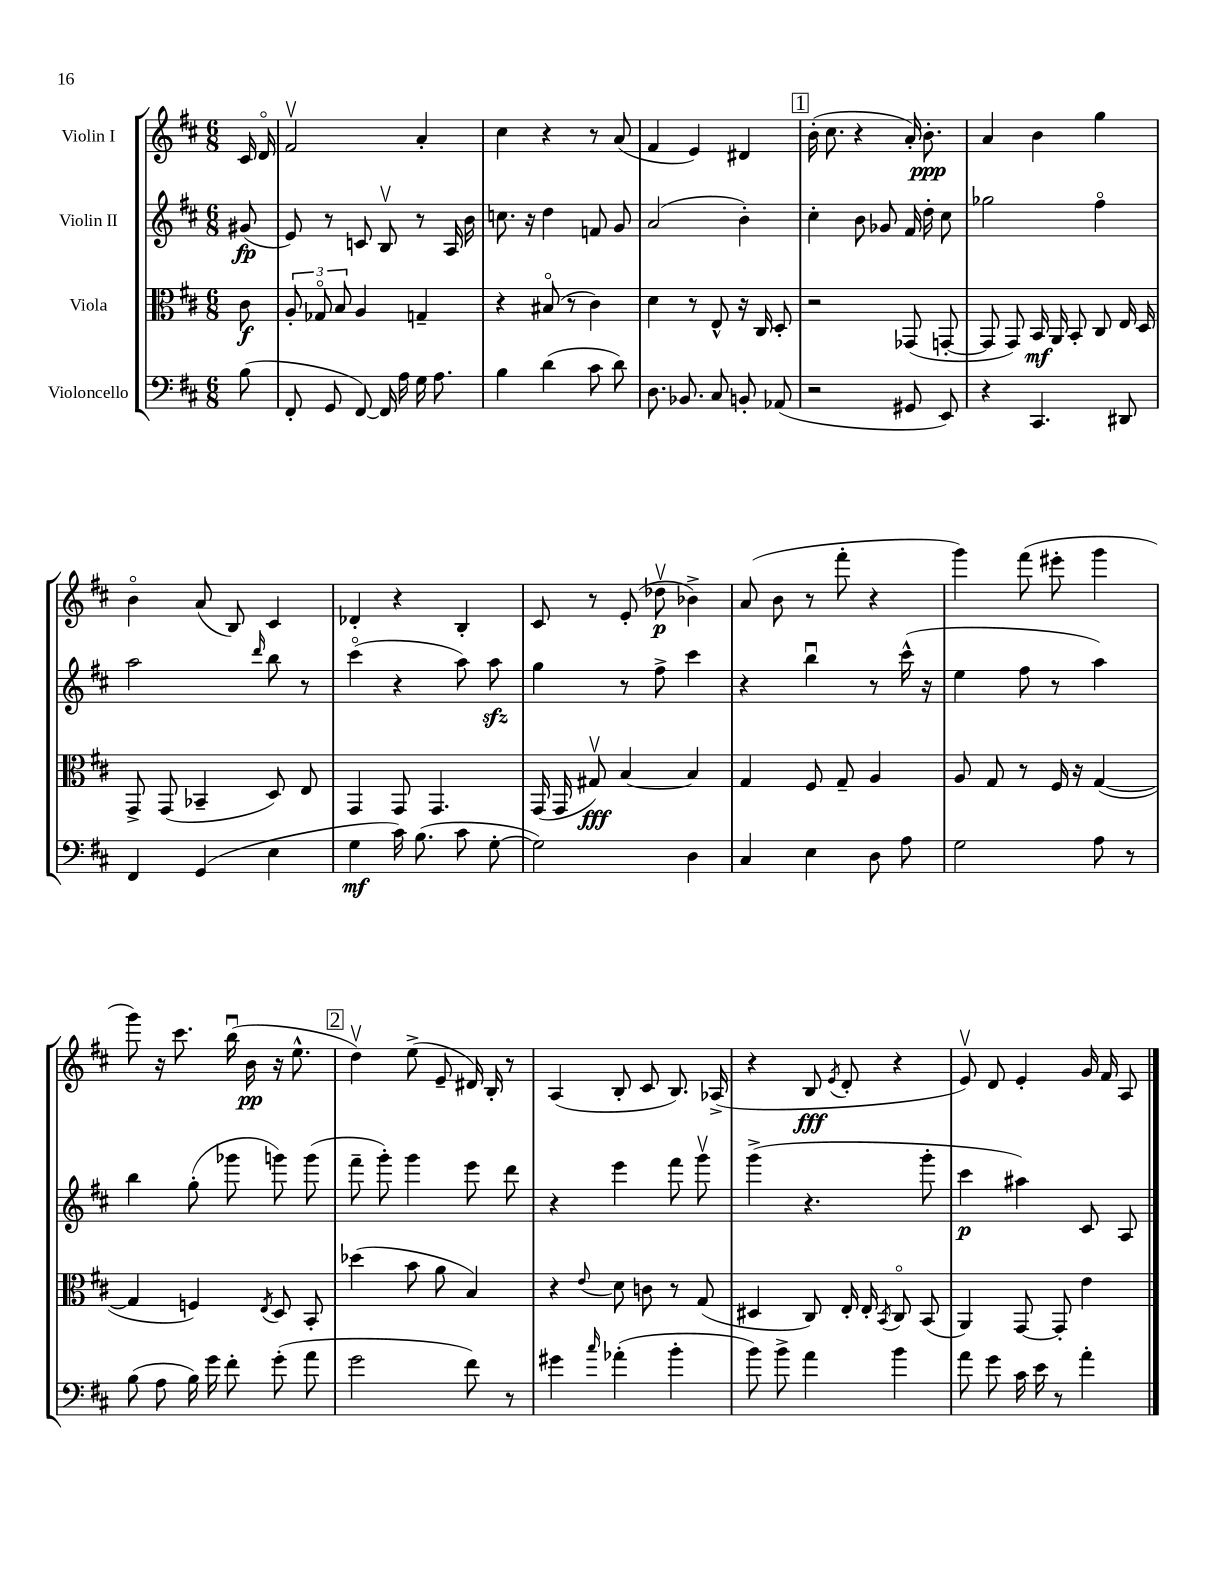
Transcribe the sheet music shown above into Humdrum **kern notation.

**kern	**kern	**kern	**kern
*staff4	*staff3	*staff2	*staff1
*clefF4	*clefC3	*clefG2	*clefG2
*k[f#c#]	*k[f#c#]	*k[f#c#]	*k[f#c#]
*M6/8	*M6/8	*M6/8	*M6/8
(8B\	8c#\	(8g#/	16c#/
.	.	.	16do/
=	=	=	=
8FF#'/	12A'/	8e/)	2f#v/
.	12G-o/	.	.
8GG/	.	8r	.
.	12B/	.	.
[8FF#/)	4A/	8c/	.
16FF#/]	.	8Bv/	.
16A\	.	.	.
16G\	4G~/	8r	4a'/
8.A\	.	.	.
.	.	16A/	.
.	.	16b\	.
=	=	=	=
4B\	4r	8.cc\	4cc#\
.	.	16r	.
(4d\	(8B#o/	4dd\	4r
.	8r	.	.
8c#\	4c#\)	8f/	8r
8d\)	.	8g/	(8a/
=	=	=	=
8.D\	4d\	(2a/	4f#/
8.BB-/	.	.	.
.	8r	.	4e/)
8C#/	8E^^/	.	.
8BB'/	16r	4b'\)	4d#/
.	16C#/	.	.
(8AA-/	8D'/	.	.
=	=	=	=
2r	2r	4cc#'\	(16b'\
.	.	.	8.cc#\
.	.	8b\	4r
.	.	8g-/	.
8GG#/	(8GG-/	16f#/	16a'/)
.	.	16dd'\	8.b'\
8EE/)	[8GG'/	8cc#\	.
=	=	=	=
4r	8GG/]	2gg-\	4a/
.	8GG/)	.	.
4.CC#/	16BB/	.	4b\
.	16AA/	.	.
.	8BB'/	.	.
.	8C#/	4ff#o\	4gg\
8DD#/	16E/	.	.
.	16D/	.	.
=	=	=	=
4FF#/	8GG^/	2aa\	4bo\
.	(8GG/	.	.
(4GG/	4BB-~/	.	(8a/
.	.	.	8B/)
.	.	16qqddd/	.
4E\	8D/)	8bb\	4c#/
.	8E/	8r	.
=	=	=	=
4G\	4GG/	(4ccc#o\	4d-'/
16c#\)	8GG/	4r	4r
(8.B\	.	.	.
.	4.GG/	.	.
8c#\	.	8aa\)	4B'/
[8G'\	.	8aa\	.
=	=	=	=
2G\])	(16GG/	4gg\	8c#/
.	16GG/	.	.
.	8G#v/)	.	8r
.	[4B/	8r	(8e'/
.	.	8ff#^\	8dd-v\
4D\	4B/]	4ccc#\	4b-^\)
=	=	=	=
4C#/	4G/	4r	(8a/
.	.	.	8b\
4E\	8F#/	4bbu\	8r
.	8G~/	.	8fff#'\
8D\	4A/	8r	4r
8A\	.	(16ccc#^^\	.
.	.	16r	.
=	=	=	=
2G\	8A/	4ee\	4ggg\)
.	8G/	.	.
.	8r	8ff#\	(8fff#\
.	16F#/	8r	8eee#'\
.	16r	.	.
8A\	([4G/	4aa\)	4ggg\
8r	.	.	.
=	=	=	=
(8B\	4G/]	4bb\	8ggg\)
8A\	.	.	16r
.	.	.	8.ccc#\
16B\)	4F/)	(8gg'\	.
16g\	.	.	.
8f#'\	.	8ggg-\	(16bbu\
.	.	.	16b\
.	8qE/	.	.
(8g'\	8D/	8ggg\)	16r
.	.	.	8.ee^^\
8a\	8BB'/	(8ggg\	.
=	=	=	=
2g\	(4dd-\	8fff#~\	4ddv\)
.	.	8ggg'\)	.
.	8b\	4ggg\	(8ee^\
.	8a\	.	8e~/
8f#\)	4B/)	8eee\	16d#/)
.	.	.	16B'/
8r	.	8ddd\	8r
=	=	=	=
4g#\	4r	4r	(4A/
16qqcc#/	8qqe/	.	.
(4a-'\	8d\	4eee\	8B'/
.	8c\	.	8c#/
4b'\	8r	8fff#\	8.B/)
.	(8G/	8gggv\	.
.	.	.	(16A-^/
=	=	=	=
8b\)	4D#/	(4ggg^\	4r
8b^\	.	.	.
4a\	8C#/)	4.r	8B/
.	.	.	8qe/
.	16E'/	.	8d'/
.	16E'/	.	.
.	8qBB/	.	.
4b\	8C#o/	.	4r
.	(8BB/	8ggg'\	.
=	=	=	=
8a\	4AA/)	4ccc#\	8ev/)
8g\	.	.	8d/
16c#\	[8GG/	4aa#\)	4e'/
16e\	.	.	.
8r	8GG'/]	.	.
4a'\	4e\	8c#/	16g/
.	.	.	16f#/
.	.	8A/	8A/
==	==	==	==
*-	*-	*-	*-
